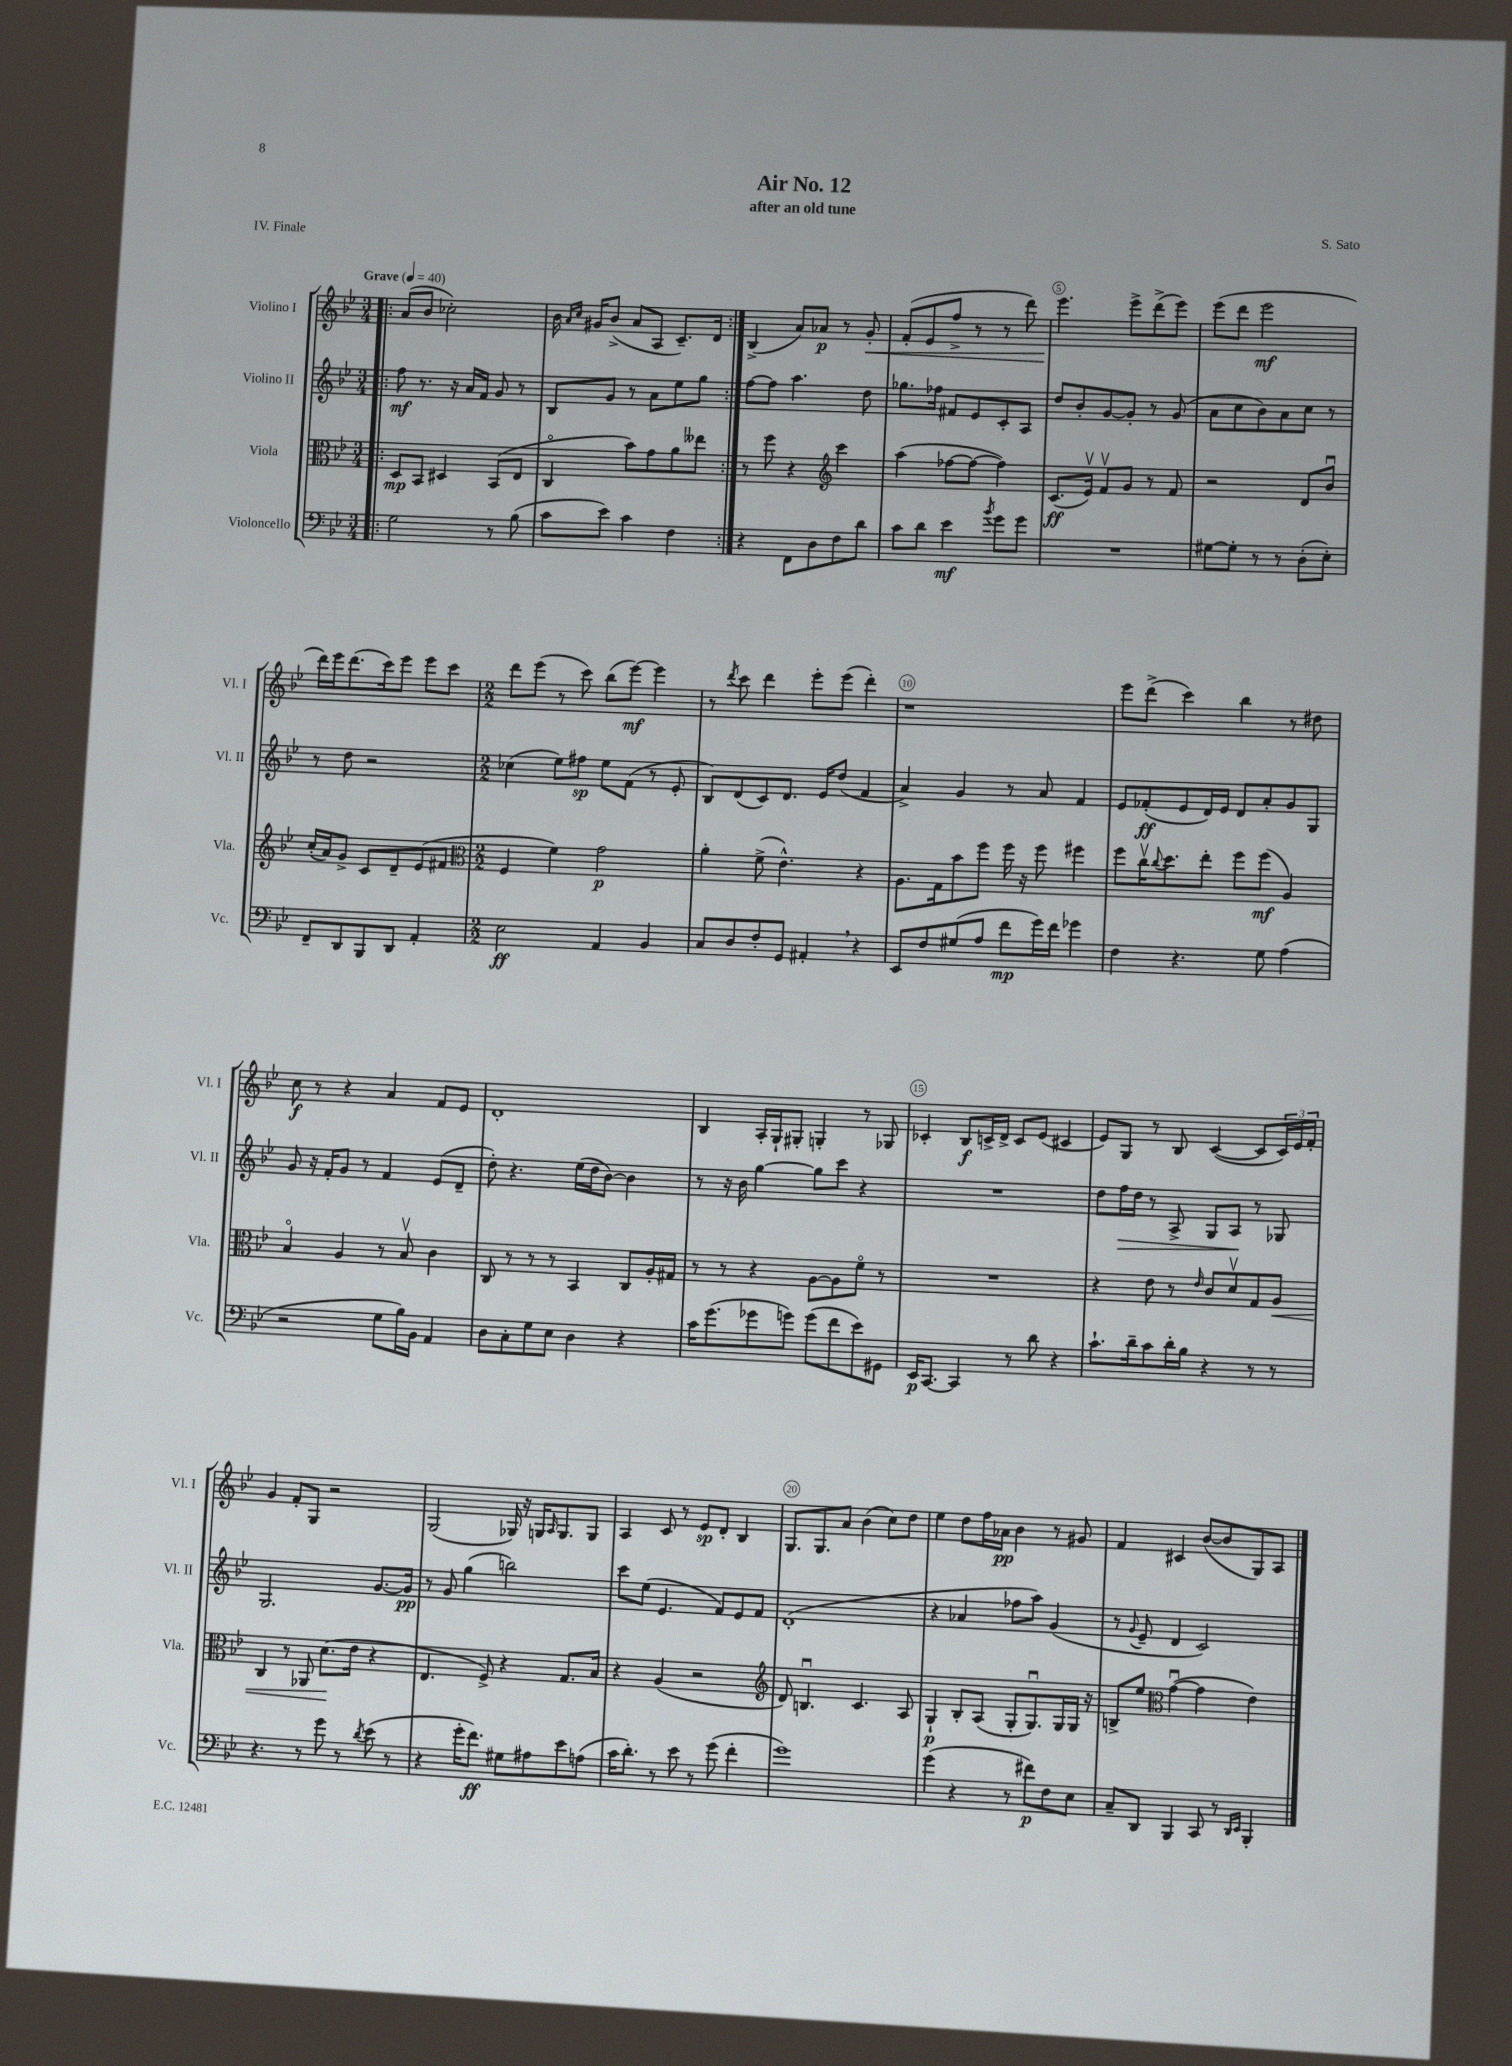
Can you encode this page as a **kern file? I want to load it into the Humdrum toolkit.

**kern	**dynam	**kern	**dynam	**kern	**dynam	**kern	**dynam
*part4	*part4	*part3	*part3	*part2	*part2	*part1	*part1
*staff4	*staff4	*staff3	*staff3	*staff2	*staff2	*staff1	*staff1
*I"Violoncello	*	*I"Viola	*	*I"Violino II	*	*I"Violino I	*
*I'Vc.	*	*I'Vla.	*	*I'Vl. II	*	*I'Vl. I	*
*clefF4	*	*clefC3	*	*clefG2	*	*clefG2	*
*k[b-e-]	*	*k[b-e-]	*	*k[b-e-]	*	*k[b-e-]	*
*M3/4	*	*M3/4	*	*M3/4	*	*M3/4	*
*MM40	*	*MM40	*	*MM40	*	*MM40	*
=1!|:	=1!|:	=1!|:	=1!|:	=1!|:	=1!|:	=1!|:	=1!|:
!	!	!	!	!	!	!LO:TX:a:B:t=Grave	!
2G\	.	8D/L	mp	8ff\	mf	(8a/L	.
.	.	8BB-/J	.	8.r	.	8b-/J	.
.	.	4D#X/	.	.	.	2cc-X'\)	.
.	.	.	.	16r	.	.	.
.	.	.	.	16a/LL	.	.	.
.	.	.	.	16f/JJ	.	.	.
8r	.	(8BB-/L	.	8g/	.	.	.
(8B-\	.	8E-/J	.	8r	.	.	.
=2	=2	=2	=2	=2	=2	=2	=2
8c\L	.	4C/	.	8B-/L	.	16b-\	.
.	.	.	.	.	.	16qqa/LL	.
.	.	.	.	.	.	16qqcc/JJ	.
.	.	.	.	.	.	16g#X/KL	.
8e-\J)	.	.	.	8g/J	.	(8b-^/J	.
4c\	.	8b-\L)	.	8r	.	8a/L	.
.	.	8g\	.	8a\L	.	8A/J	.
4F\	.	8a\	.	8ee-\	.	8.c~/L)	.
.	.	8ee--X\J	.	8gg\J	.	.	.
.	.	.	.	.	.	16d/Jk	.
=3:|!	=3:|!	=3:|!	=3:|!	=3:|!	=3:|!	=3:|!	=3:|!
4r	.	8r	.	[8ff\L	.	(4B-^/	.
.	.	8ff\	.	8ff\J]	.	.	.
8FF\L	.	4r	.	4.aa\	.	8a/L)	.
8D\	.	.	.	.	.	8a-X/J	p
*	*	*clefG2	*	*	*	*	*
8F\	.	4ccc\	.	.	.	8r	.
!	!	!	!	!	!	!	!LO:HP:b
8d\J	.	.	.	8dd\	.	8g'/	<
=4	=4	=4	=4	=4	=4	=4	=4
8c\L	.	(4aa\	.	8.gg-X\L	.	(8f'/L	.
8d\J	.	.	.	.	.	8e-/	.
.	.	.	.	16ff-X\Jk	.	.	.
4e-\	mf	[8ff-X\L	.	8f#X/L	.	8ff^/J	.
.	.	8ff-\J_	.	8e-/	.	8r	.
8qb-/	.	.	.	.	.	.	.
8g\L	.	4ff-\])	.	8c'/	.	8r	.
8g\J	.	.	.	8A/J	.	8ddd\)	.
=5	=5	=5	=5	=5	=5	=5	=5
2.r	.	(8.c/L	ff	8dd/L	.	4.eee-\	.
.	.	.	.	8b-'/	.	.	.
.	.	16e-v/Jk)	.	.	.	.	.
.	.	8fv/L	.	[8g/	.	.	.
.	.	8g/J	.	8g'/J]	.	8eee-^\L	[
.	.	8r	.	8r	.	(8ddd^\	.
.	.	8f/	.	(8g/	.	8eee-\J)	.
=6	=6	=6	=6	=6	=6	=6	=6
[8G#X\L	.	2r	.	8a\L	.	(8eee-\L	.
8G#'\J]	.	.	.	8cc\	.	8ddd\J	.
8r	.	.	.	8b-\)	.	2eee-\	mf
8r	.	.	.	8a\	.	.	.
(8D'\L	.	8d/L	.	8cc\J	.	.	.
8E-'\J)	.	8b-u/J	.	8r	.	.	.
!!LO:LB:g=z
=7	=7	=7	=7	=7	=7	=7	=7
8FF~/L	.	(16cc'/LL	.	8r	.	16ddd\LL)	.
.	.	16a/J)	.	.	.	16eee-\J	.
8DD/	.	8g^/J	.	8dd\	.	(8.ddd\	.
8BBB-/	.	8c/L	.	2r	.	.	.
.	.	.	.	.	.	16ccc\k)	.
8DD/J	.	8d~/	.	.	.	8eee-\J	.
4AA'/	.	(8e-/	.	.	.	8eee-\L	.
.	.	8f#X/J	.	.	.	8ccc\J	.
=8	=8	=8	=8	=8	=8	=8	=8
*	*	*clefC3	*	*	*	*	*
*M2/2	*	*M2/2	*	*M2/2	*	*M2/2	*
2E-\	ff	4F/	.	(4cc-X\	.	8ddd\L	.
.	.	.	.	.	.	(8eee-\J	.
.	.	4f\)	.	8ee-\L)	.	8r	.
.	.	.	.	8ff#X\J	sp	8ccc\)	.
4AA/	.	2g\	p	8ee-\L	.	(8bb-\L	.
.	.	.	.	(8f\J	.	[8eee-\J)	mf
4BB-/	.	.	.	8r	.	4eee-\]	.
.	.	.	.	8e-'/	.	.	.
=9	=9	=9	=9	=9	=9	=9	=9
8C/L	.	4a'\	.	8B-/L)	.	8r	.
.	.	.	.	.	.	8qddd/	.
8D/	.	.	.	(8d/	.	8ccc\	.
8F'/	.	(8f^\	.	8c/)	.	4ddd\	.
8GG/J	.	4.e-^^\)	.	8.d/J	.	.	.
4AA#X',/	.	.	.	.	.	8eee-'\L	.
.	.	.	.	16e-/KL	.	.	.
.	.	.	.	(8dd/J	.	(8eee-\J	.
4r	.	4r	.	4f/	.	4ddd'\)	.
=10	=10	=10	=10	=10	=10	=10	=10
8EE-/L	.	8.A\L	.	4a^/)	.	1r	.
8F/	.	.	.	.	.	.	.
.	.	16G\k	.	.	.	.	.
(8G#X/	.	8b-\	.	4g/	.	.	.
8A/J	.	8ff\J	.	.	.	.	.
8f\L	mp	16ff\	.	8r	.	.	.
.	.	16r	.	.	.	.	.
16g\L)	.	8ff\	.	8a/	.	.	.
16f\JJ	.	.	.	.	.	.	.
4g-X\	.	4ff#X\	.	4f/	.	.	.
=11	=11	=11	=11	=11	=11	=11	=11
4F\	.	8ff\L	.	8e-/L	.	8eee-\L	.
.	.	16ccv\K	.	(8f-X'/	ff	(8ddd^\J	.
.	.	8qqcc/	.	.	.	.	.
.	.	8.dd\	.	.	.	.	.
4.r	.	.	.	8e-/	.	4ccc\)	.
.	.	8ee-'\J	.	16d/L)	.	.	.
.	.	.	.	16e-/JJ	.	.	.
.	.	8ff\L	.	8d/L	.	4bb-\	.
8G\	.	(8ff\J	mf	8a'/	.	.	.
(4A\	.	4A/)	.	8g/	.	8r	.
.	.	.	.	8G/J	.	8dd#X\	.
!!LO:LB:g=z
=12	=12	=12	=12	=12	=12	=12	=12
2r	.	4B-/	.	8g/	.	8cc\	f
.	.	.	.	16r	.	8r	.
.	.	.	.	16f'/KL	.	.	.
.	.	4A/	.	8g/J	.	4r	.
.	.	.	.	8r	.	.	.
8G\L	.	8r	.	4f/	.	4a/	.
16B-\L)	.	8B-v/	.	.	.	.	.
16BB-\JJ	.	.	.	.	.	.	.
4AA/	.	4c\	.	(8e-/L	.	8f/L	.
.	.	.	.	8d~/J	.	8e-/J	.
=13	=13	=13	=13	=13	=13	=13	=13
8D\L	.	8C/	.	8dd'\)	.	1d'	.
8C'\	.	8r	.	4.r	.	.	.
8G\	.	8r	.	.	.	.	.
8E-\J	.	8r	.	.	.	.	.
4D\	.	4BB-/	.	(16ee-\LL	.	.	.
.	.	.	.	16dd\J	.	.	.
.	.	.	.	[8b-\J)	.	.	.
4r	.	8C/L	.	4b-\]	.	.	.
.	.	16A'/L	.	.	.	.	.
.	.	16G#X/JJ	.	.	.	.	.
=14	=14	=14	=14	=14	=14	=14	=14
16c\KL	.	8r	.	8r	.	4B-/	.
(8.g\	.	.	.	.	.	.	.
.	.	8r	.	16r	.	.	.
.	.	.	.	16b-\	.	.	.
8g-X\	.	4r	.	[4gg\	.	16A'/LL	.
.	.	.	.	.	.	16G`/J	.
8gn\J)	.	.	.	.	.	8G#X'/J	.
(8g\L	.	[8A\L	.	8gg\L]	.	4Gn'/	.
8f\	.	8A\]	.	8ccc\J	.	.	.
8e-\)	.	8f\J	.	4r	.	8r	.
8GG#X\J	.	8r	.	.	.	8G-X/	.
=15	=15	=15	=15	=15	=15	=15	=15
16EE-/KL	p	1r	.	1r	.	4c-X'/	.
[8.CC/J	.	.	.	.	.	.	.
4CC/]	.	.	.	.	.	8B-/L	f
.	.	.	.	.	.	16cn^/L	.
.	.	.	.	.	.	16d^/JJ	.
8r	.	.	.	.	.	8c/L	.
8d\	.	.	.	.	.	(8e-/J	.
4r	.	.	.	.	.	4c#X/	.
=16	=16	=16	=16	=16	=16	=16	=16
8.c`\L	.	4r	.	8dd\L	.	8e-/L)	.
!	!	!	!	!	!LO:HP:b	!	!
.	.	.	.	16ff\L	>	8G/J	.
16d~\k	.	.	.	16dd\JJ	.	.	.
8c\	.	8e-\	.	8r	.	8r	.
16d'\L	.	8r	.	8A^/	.	8B-/	.
16B-\JJ	.	.	.	.	.	.	.
.	.	16qqe-/	.	.	.	.	.
4r	.	8c/L	.	8G/L	.	([4c/	.
.	.	8dv/	.	8A/J	.	.	.
8r	.	8G/	.	8r	]	8c/L]	.
!	!	!	!LO:HP:b	!	!	!	!
8r	.	8A/J	<	8G-X/	.	24c/L)	.
.	.	.	.	.	.	24e-/	.
.	.	.	.	.	.	24f'/JJ	.
!!LO:LB:g=z
=17	=17	=17	=17	=17	=17	=17	=17
4.r	.	4C/	.	2.G/	.	4g/	.
.	.	8r	.	.	.	8f'/L	.
8r	.	8AA-X/	.	.	.	8G/J	.
8g\	.	(8.d\L	.	.	.	2r	.
8r	.	.	.	.	.	.	.
.	.	16e-\Jk	[	.	.	.	.
8qd/	.	.	.	.	.	.	.
(8e-\	.	4r	.	[8.g/L	.	.	.
8r	.	.	.	.	.	.	.
.	.	.	.	16g/Jk]	pp	.	.
=18	=18	=18	=18	=18	=18	=18	=18
4r	.	4.E-/	.	8r	.	(2G/	.
.	.	.	.	8g/	.	.	.
16g'\KL	.	.	.	(4gg\	.	.	.
8.f\J)	ff	.	.	.	.	.	.
.	.	8F^/)	.	.	.	.	.
8G#X\L	.	4r	.	2bbn\)	.	16G-X/)	.
.	.	.	.	.	.	16r	.
8A#X\	.	.	.	.	.	16Gn/KL	.
.	.	.	.	.	.	16qqA/	.
.	.	.	.	.	.	8.G/	.
8e-\	.	8.G/L	.	.	.	.	.
(8An\J	.	.	.	.	.	8G/J	.
.	.	16B-/Jk	.	.	.	.	.
=19	=19	=19	=19	=19	=19	=19	=19
16c\KL	.	4r	.	8ccc\L	.	4A/	.
8.d'\J)	.	.	.	.	.	.	.
.	.	.	.	(8ee-\J	.	.	.
8r	.	(4A/	.	4.e-/	.	8c/	.
8e-\	.	.	.	.	.	8r	.
8r	.	2r	.	.	.	8e-/L	sp
(8g\	.	.	.	8f/L)	.	8d'/J	.
4f'\	.	.	.	8e-/	.	4B-/	.
.	.	.	.	8f/J	.	.	.
=20	=20	=20	=20	=20	=20	=20	=20
*	*	*clefG2	*	*	*	*	*
1g)	.	8d/)	.	(1d'	.	8.G/L	.
.	.	4.Bnu/	.	.	.	.	.
.	.	.	.	.	.	8.G/	.
.	.	.	.	.	.	8a/J	.
.	.	4.c/	.	.	.	(4b-\	.
.	.	.	.	.	.	8cc\L)	.
.	.	8A/	.	.	.	8dd\J	.
=21	=21	=21	=21	=21	=21	=21	=21
(4g\	.	4G`/	p	4r	.	4ee-\	.
4r	.	8B-'/L	.	4a-X/	.	8dd\L	.
.	.	(8A/J	.	.	.	16ff\L	.
.	.	.	.	.	.	16a-X\JJ	pp
8r	.	8G'/L	.	8ff-X\L	.	4b-\	.
8f#X\L)	p	8.Gu/)	.	8aa\J)	.	.	.
8F\	.	.	.	(4g/	.	8r	.
.	.	16G/L	.	.	.	.	.
8E-\J	.	16G/JJ	.	.	.	8g#X/	.
.	.	16r	.	.	.	.	.
=22	=22	=22	=22	=22	=22	=22	=22
8C~/L	.	8Bn^/L	.	8r	.	4f/	.
.	.	.	.	8qqg/	.	.	.
8DD/J	.	8ee-/J	.	8e-~/	.	.	.
*	*	*clefC3	*	*	*	*	*
4BBB-/	.	([4gu\	.	4d/	.	4c#X/	.
8CC/	.	4g\]	.	2c/)	.	([8b-/L	.
8r	.	.	.	.	.	8b-/]	.
16qqDD/LL	.	.	.	.	.	.	.
16qqEE-/JJ	.	.	.	.	.	.	.
4BBB-'/	.	4e-\)	.	.	.	8G/)	.
.	.	.	.	.	.	8A/J	.
==	==	==	==	==	==	==	==
*-	*-	*-	*-	*-	*-	*-	*-
